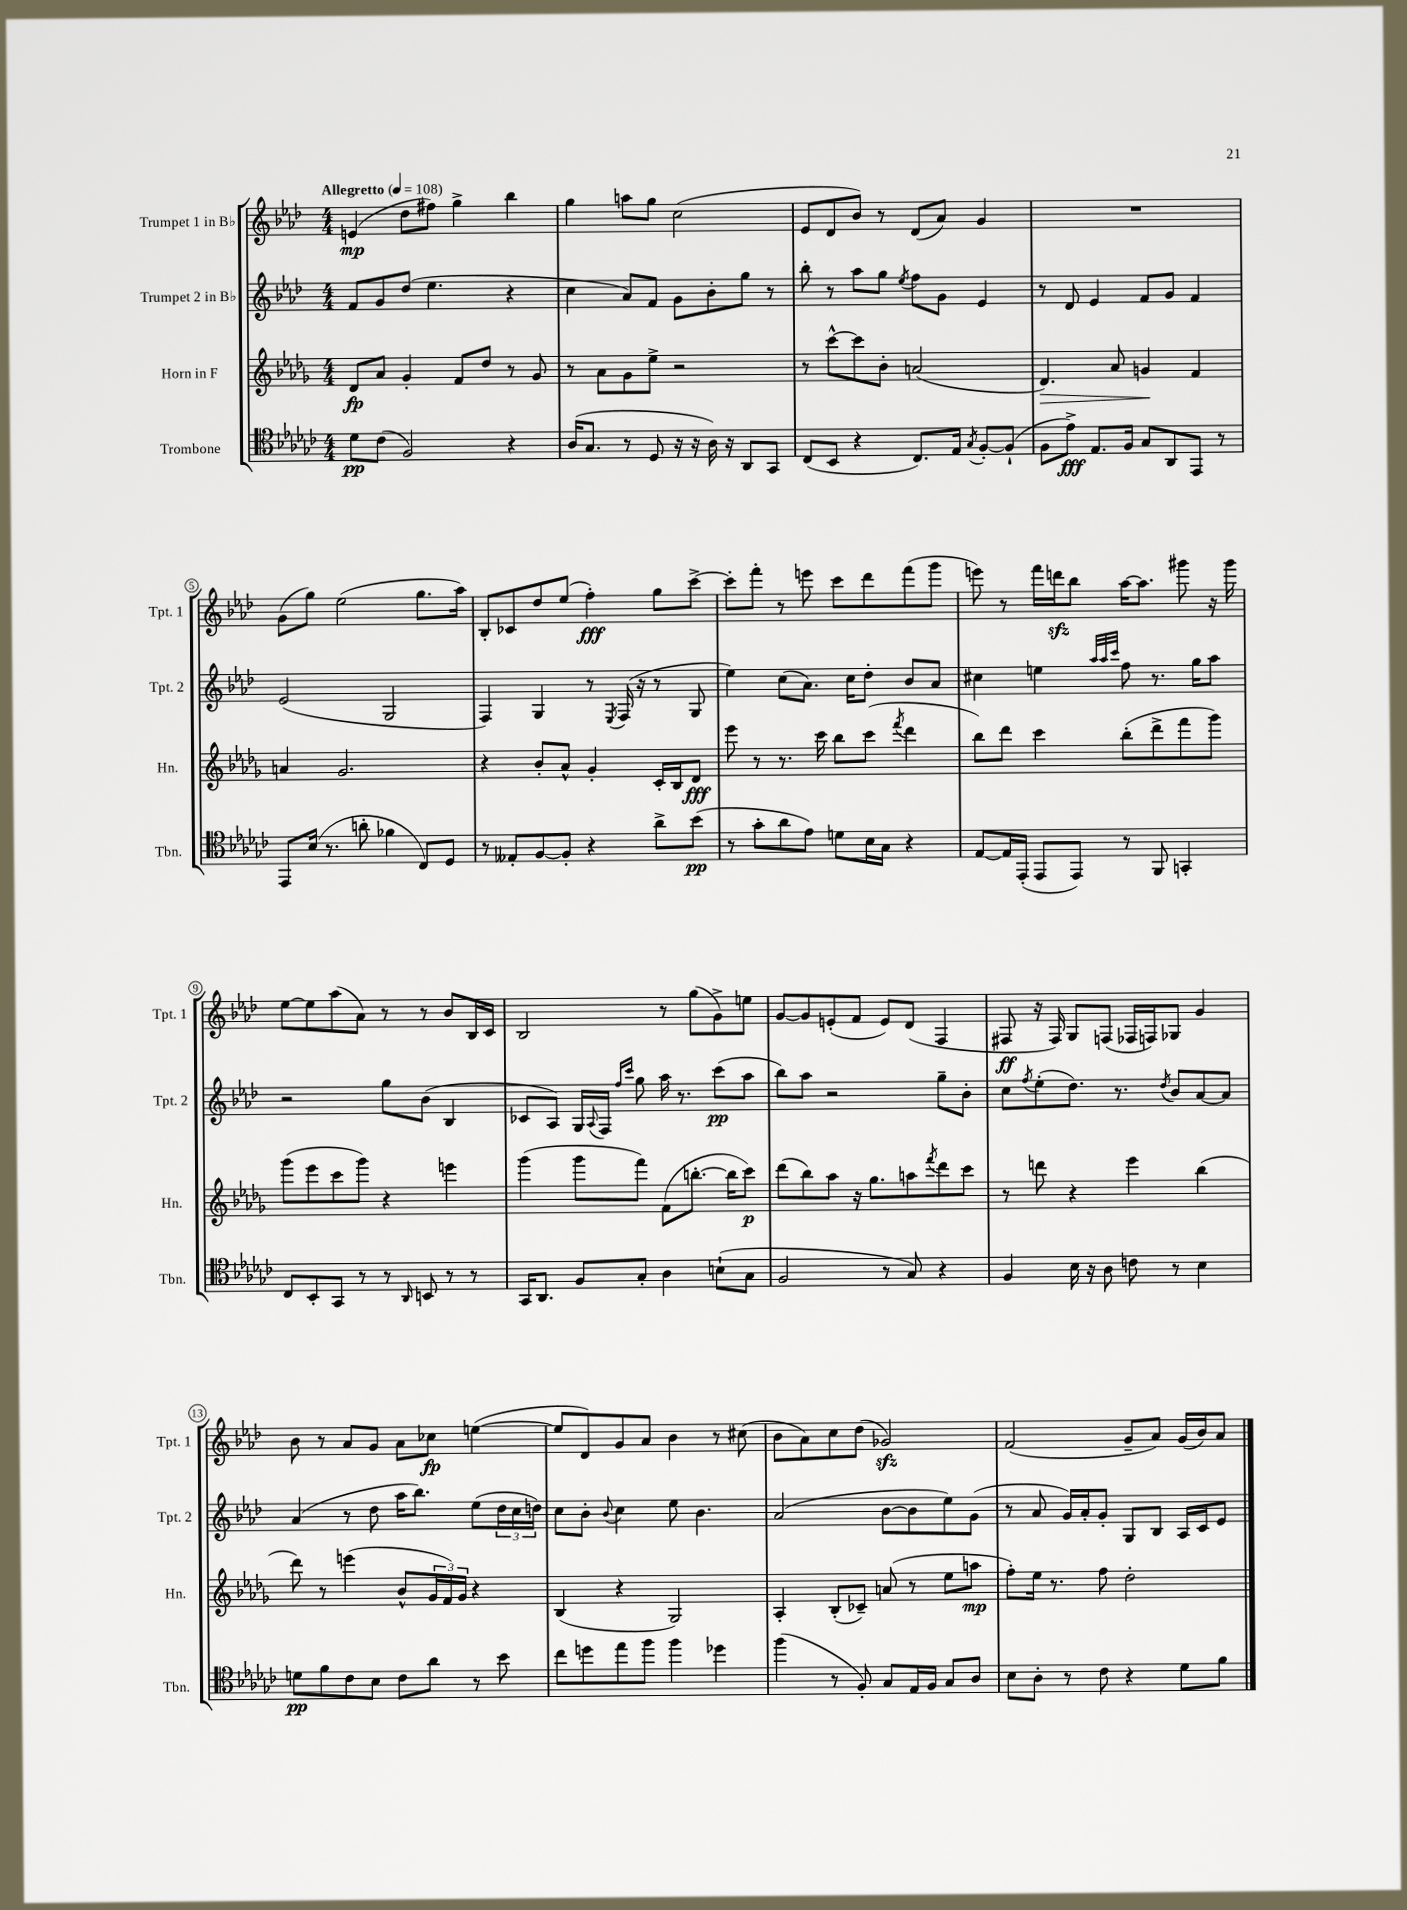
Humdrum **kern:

**kern	**kern	**kern	**kern
*staff4	*staff3	*staff2	*staff1
*clefC4	*clefG2	*clefG2	*clefG2
*k[b-e-a-d-g-c-]	*k[b-e-a-d-g-]	*k[b-e-a-d-]	*k[b-e-a-d-]
*M4/4	*M4/4	*M4/4	*M4/4
*MM108	*MM108	*MM108	*MM108
8d-	8d-	8f	(4e
(8c-	8a-	8g	.
2F)	4g-'	(8dd-	8dd-
.	.	4.ee-	8ff#)
.	8f	.	4gg^
.	8dd-	.	.
4r	8r	4r	4bb-
.	8g-	.	.
=	=	=	=
(16A-	8r	4cc	4gg
8.G-	.	.	.
.	8a-	.	.
8r	8g-	8a-)	8aa
8D-	8ee-^	8f	8gg
16r	2r	8g	(2cc
16r	.	.	.
16A-)	.	8b-'	.
16r	.	.	.
8AA-	.	8gg	.
8GG-	.	8r	.
=	=	=	=
(8C-	8r	8bb-'	8e-
8BB-	[8ccc^^	8r	8d-
4r	8ccc]	8aa-	8b-)
.	8b-'	8gg	8r
.	.	8qee-	.
8.C-)	(2a	8ff	(8d-
.	.	8g	8a-)
16E-	.	.	.
8qG-	.	.	.
[8F'	.	4e-	4g
(8F`]	.	.	.
=	=	=	=
8F	4.d-)	8r	1r
8e-^)	.	8d-	.
8.E-	.	4e-	.
.	8a-	.	.
16F	.	.	.
8G-	4g	8f	.
8AA-	.	8g	.
8EE-	4f	4f	.
8r	.	.	.
=	=	=	=
8EE-	4a	(2e-	(8g
(16B-	.	.	8gg)
8.r	.	.	.
.	2.g-	.	(2ee-
8a'	.	.	.
4f-	.	2G	.
8C-)	.	.	8.gg
8D-	.	.	.
.	.	.	16aa-)
=	=	=	=
8r	4r	4F)	8B-'
8E--'	.	.	8c-
[8F	8b-'	4G	8dd-
8F']	8a-^^	.	(8ee-
4r	4g-'	8r	4ff')
.	.	8qE-	.
.	.	(16F	.
.	.	16r	.
8a-^	16c'	8r	8gg
.	16B-	.	.
(8b-	8d-	8G	[8ccc^
=	=	=	=
8r	8eee-	4ee-)	8ccc']
8g-'	8r	.	8fff'
8a-	8.r	(8cc	8r
8e-)	.	8.a-)	8eee
.	16ccc	.	.
8d	8bb-	.	8ccc
.	.	16cc	.
16B-	(8ccc	8dd-'	8ddd-
16G-	.	.	.
.	8qfff	.	.
4r	4ddd-	8b-	(8fff
.	.	8a-	8ggg
=	=	=	=
[8E-	8bb-)	4cc#	8eee)
16E-]	8ddd-	.	8r
(16EE-'	.	.	.
8EE-	4ccc	4ee	16fff
.	.	.	16ddd
8EE-)	.	.	8bb-
.	.	32qqaa-	.
.	.	32qqaa-	.
.	.	32qqccc	.
8r	(8bb-'	8ff	[16aa-
.	.	.	8.aa-]
8FF	8ddd-^	8.r	.
4GG'	8fff	.	8ggg#
.	.	16gg	.
.	8ggg-)	8aa-	16r
.	.	.	16ggg#
=	=	=	=
8C-	(8ggg-	2r	[8ee-
8BB-'	8eee-	.	8ee-]
8GG-	8ccc	.	(8aa-
8r	8ggg-)	.	8a-)
8r	4r	8gg	8r
16qqAA-	.	.	.
8BB	.	(8b-	8r
8r	4eee	4B-	8b-
8r	.	.	16B-
.	.	.	16c
=	=	=	=
16GG-	(4ggg-	8c-	2B-
8.AA-	.	.	.
.	.	8A-)	.
8F	8ggg-	16G	.
.	.	8qqA-	.
.	.	16F	.
.	.	16qqff	.
.	.	16qqccc	.
8G-'	8fff)	8gg	.
4A-	(8f	16aa-	8r
.	.	8.r	.
.	[8.bb'	.	(8gg
(8B`	.	(8ccc	8g^)
.	16bb]	.	.
8G-	8ccc)	8aa-	8ee
=	=	=	=
2F	(8ddd-	8bb-)	[8g
.	8bb-)	8aa-	8g]
.	8aa-	2r	(8e'
.	16r	.	8f
.	8.gg-	.	.
8r	.	.	8e)
8G-)	8aa	.	(8d-
.	8qfff	.	.
4r	8ddd-	8gg~	4F
.	8ccc	8b-'	.
=	=	=	=
4F	8r	8cc	8F#
.	.	8qff	.
.	8ddd	(8ee-'	16r
.	.	.	16F#)
16B-	4r	8.dd-)	8G
16r	.	.	.
8A-	.	.	(8F
.	.	8.r	.
8c	4eee-	.	16F-
.	.	.	16F)
.	.	8qdd-	.
8r	.	8b-	8G-
4B-	(4bb-	[8a-	4g
.	.	8a-]	.
=	=	=	=
8d	8ddd-)	(4a-	8b-
8f	8r	.	8r
8c-	(4eee	8r	8a-
8B-	.	8dd-	8g
8c-	8b-^^	16aa-	8a-
.	.	8.bb-)	.
8a-	24g-	.	8cc-
.	24f)	.	.
.	24g-	.	.
8r	4r	(8ee-	([4ee
8b-	.	24dd-	.
.	.	24cc	.
.	.	24dd)	.
=	=	=	=
8cc-	(4B-	8cc	8ee]
8dd	.	8b-'	8d-)
.	.	8qqb-	.
8ee-	4r	4cc	8g
8ff	.	.	8a-
4ff	2G-)	8ee-	4b-
.	.	4.b-	.
4dd-	.	.	8r
.	.	.	(8cc#
=	=	=	=
(4ff	4A-'	(2a-	8b-
.	.	.	8a-)
8r	(8B-'	.	8cc
8F')	8c-~)	.	(8dd-
8G-	(8a	[8b-	2g-)
16E-	8r	8b-]	.
16F	.	.	.
8G-	8ee-	8ee-)	.
8A-	8aa	(8g	.
=	=	=	=
8B-	8ff')	8r	(2f
8A-'	16ee-	8a-	.
.	8.r	.	.
8r	.	16g)	.
.	.	16a-'	.
8c-	8ff	8g'	.
4r	2dd-'	8G	8g~
.	.	8B-	8a-)
8d-	.	16A-	(16g
.	.	16c	16b-)
8f	.	8e-	8a-
==	==	==	==
*-	*-	*-	*-
